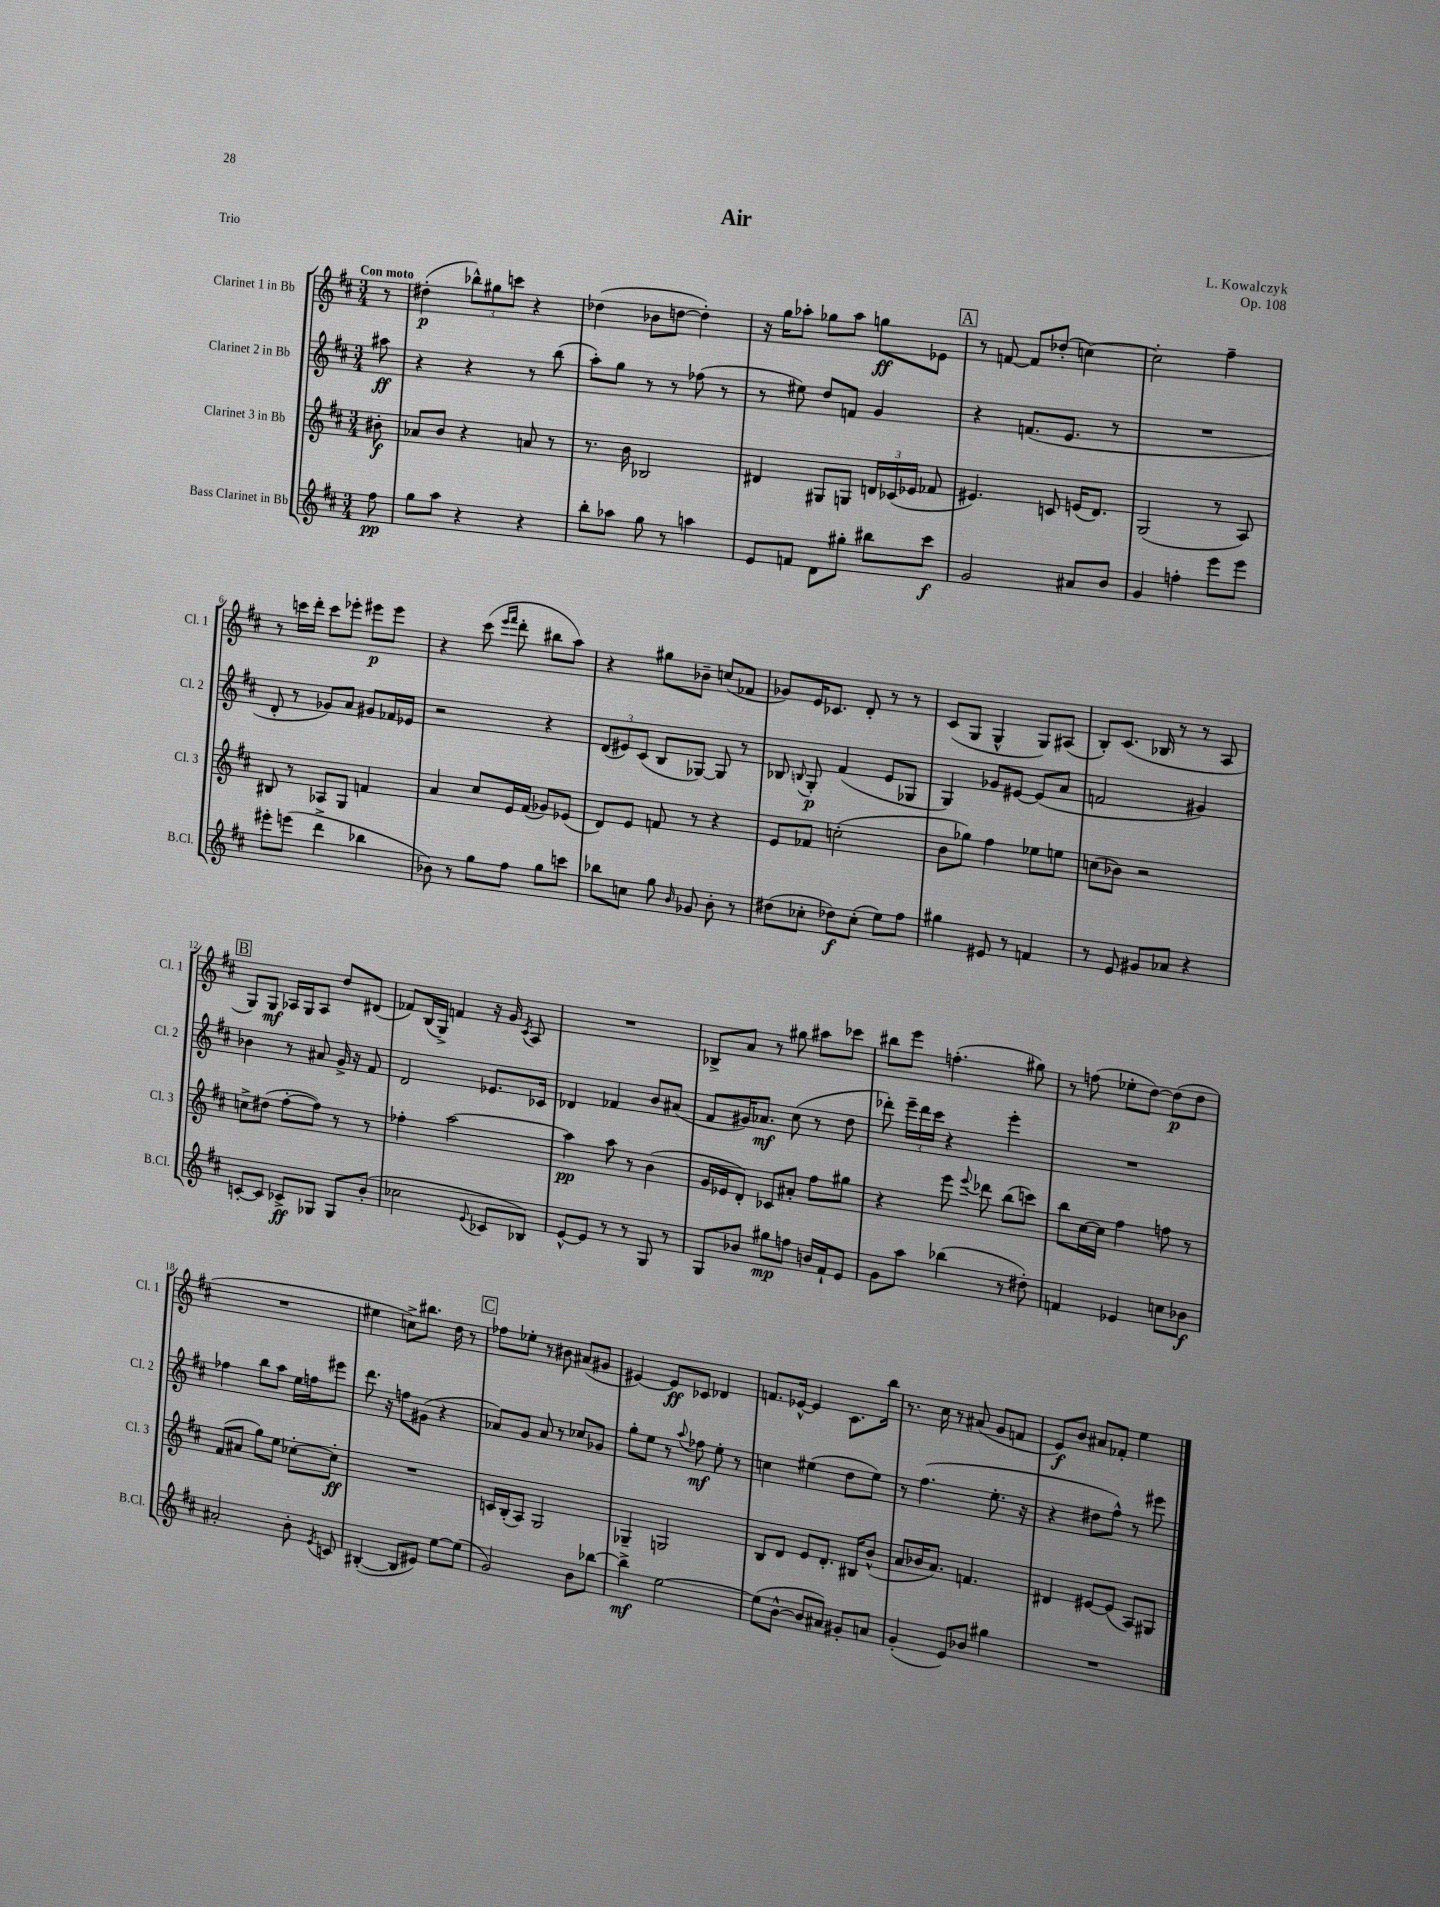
\header { title = "Air" composer = "L. Kowalczyk" opus = "Op. 108" piece = "Trio" }
<<
\new StaffGroup <<
\new Staff = "s0" \with { instrumentName = "Clarinet 1 in Bb" shortInstrumentName = "Cl. 1" } {
    \clef treble \key d \major \numericTimeSignature \time 3/4 \partial 8 \tempo "Con moto"
    \autoBeamOff r8 |
    dis''4-.\p( \tuplet 3/2 { bes''8[-^) gis''8 c'''8] } r4 |
    des''4( bes'8[ d''8]~ d''4-.) |
    r16 g''16[ aes''8]-. ges''8[ aes''8] g''8[\ff ees'8] |
    \mark \markup { \box "A" } r8 f'8~ f'8[ des''8]-.( c''4~) |
    c''2-. fis''4-- |
    r8 c'''16[ d'''16]-. c'''8[ ees'''8]-. eis'''8[\p eis'''8] |
    r4 cis'''8( \grace { e'''16[ fis'''16] } d'''8-. bis''8[ a''8]) |
    r4 gis''8[ bes'8]-- c''8[( fes'8] |
    ges'8[) e'16 ces'8.] d'8-. r8 r8 |
    cis'8[( g8] g4-^ g8[) ais8]( |
    b8[-.) cis'8.]( bes16 r8 r8 a8 |
    \mark \markup { \box "B" } g8[) g8]\mf aes16[ g16 aes8] d''8[ dis'8]( |
    fes'8[) b16( g16]->) f'4 r16 g'16 \acciaccatura { cis'8 } a8 |
    R2. |
    bes8[-> a'8] r8 gis''8 ais''8[ ces'''8] |
    bis''8[ e'''8] f''4.-.( gis''8) |
    r8 f''8( ees''8[-. d''8]~) d''8[\p( d''8] |
    R2. |
    eis''4 c''8[->) bis''8.] d''16 r8 |
    \mark \markup { \box "C" } fes''8[ ees''8]-. r8 bis'8 ais'8[( gis'8] |
    eis'4~) eis'8[\ff ces'8] des'4 |
    f'8.[ ees'16]~-^ ees'4 cis'8.[ b''16] |
    r8. cis''16 r8 ais'8( g'8[ f'8] |
    e'8[\f) b'8] ais'8[ fes'8]-. e''4 \bar "|." |
}
\new Staff = "s1" \with { instrumentName = "Clarinet 2 in Bb" shortInstrumentName = "Cl. 2" } {
    \clef treble \key d \major \numericTimeSignature \time 3/4 \partial 8
    \autoBeamOff ais''8\ff |
    r4 r4 r8 b''8( |
    a''8[-.) g''8] r8 r8 fes''8( r8 |
    r8 eis''8) d''8[ f'8] g'4 |
    \mark \markup { \box "A" } r4 f'8.[( e'8.] r8 |
    R2. |
    d'8-. r8 ges'8[) a'8] gis'8[ fes'16 ees'16] |
    r2 r4 |
    \tuplet 3/2 { d'8[( eis'8) cis'8]( } b8[ ges8]~) ges8 r8 |
    bes8 \appoggiatura { b8 } g8-.\p fis'4( e'8[ ges8] |
    g4) ges'8[ eis'8]~ eis'8[( a'8] |
    f'2 gis'4) |
    \mark \markup { \box "B" } bes'4 r8 ais'8 g'16-> r16 fis'8 |
    d'2 ees'8.[ ces'16] |
    des'4 fes'4 b'8[ ais'8]( |
    fis'8[ gis'16) aes'8.]\mf cis''8( r8 d''8 |
    des'''8-.) \tuplet 3/2 { e'''16[-- des'''16 cis'''16] } r4 e'''4-. |
    R2. |
    fes''4 b''8[ a''8] e''16[ f''16 eis'''8] |
    d'''8. r16 f''8[ gis'8]( r4 |
    \mark \markup { \box "C" } aes'8[) g'8] aes'8 r8 ces''8[ ges'8] |
    g''8[-. e''8] r8 \appoggiatura { a''8 } fes''8\mf e''8-. r8 |
    c''4 eis''4( d''8[ eis''8]) |
    r8 fis''4.( e''8.-. r16 |
    r4 dis''8[ fis''8]-^) r8 eis'''8 \bar "|." |
}
\new Staff = "s2" \with { instrumentName = "Clarinet 3 in Bb" shortInstrumentName = "Cl. 3" } {
    \clef treble \key d \major \numericTimeSignature \time 3/4 \partial 8
    \autoBeamOff bis'8-.\f |
    aes'8[ b'8] r4 a'8 r8 |
    r8. b'16 bes2 |
    dis'4 gis8[ g8] \tuplet 3/2 { d'16[ ces'16( ees'16] } fes'8 |
    \mark \markup { \box "A" } eis'4.) c'8 e'16[( d'8.]) |
    g2( r8 a8) |
    bis8 r8 aes8[ g8] f'4 |
    a'4 cis''8[ e'16 fis'16]( ges'8[) ees'8]( |
    d'8[) e'8] f'8 r8 r4 |
    e'8[ fes'8] c''2-.( |
    b'8[ ges''8]) fis''4 ees''8[ e''8] |
    c''8[( bes'8]) r2 |
    \mark \markup { \box "B" } c''8[-> dis''8]( fis''8[~-. fis''8]) r8 r8 |
    fes''4-. a''2~ |
    a''4\pp a''8 r8 b'4( |
    g'16[ ees'16 d'8]-.) ces'8[ ais'8]-. fis''8[ gis''8] |
    r4 e'''8 \appoggiatura { e'''8 } des'''8 b''8[( c'''8]) |
    b''8[ cis''16~ cis''16] fis''4 f''8 r8 |
    fis'8[( ais'8] g''8[) e''8] ces''8[~-. ces''8]-.\ff |
    R2. |
    \mark \markup { \box "C" } c'16[ b16-.( a8]) g2 |
    ges4-- g2 |
    b8[ d'8] e'8[ d'8.]-. bis16[ b'8]-^( |
    a'8[ bes'16 a'8.]) f'4. |
    dis'4 eis'8[~ eis'8]( a8[) gis8] \bar "|." |
}
\new Staff = "s3" \with { instrumentName = "Bass Clarinet in Bb" shortInstrumentName = "B.Cl." } {
    \clef treble \key d \major \numericTimeSignature \time 3/4 \partial 8
    \autoBeamOff fis''8\pp |
    g''8[ a''8] r4 r4 |
    b''8[-. aes''8] g''8 r8 a''4 |
    e'8[ f'8] d'8[ gis''8]-. bis''8[ cis'''8]\f |
    \mark \markup { \box "A" } g'2 ais'8[ b'8] |
    g'4 f''4-. e'''8[ e'''8] |
    eis'''8[-. e'''8]( d'''4-> bes''4 |
    bes'8) r8 g''8[ fis''8] g''8[ c'''8] |
    bes''8[ c''8] g''8 \grace { b'16 } ges'8 b'8-. r8 |
    dis''8[( ces''8]-. des''8[\f) ces''8]-.( e''8[) fis''8] |
    gis''4 eis'8 r8 f'4 |
    r8 e'8 gis'8[ aes'8] r4 |
    \mark \markup { \box "B" } c'8[~-. c'8] ces'8[->\ff ges8] ges8[ b'8]-.( |
    ces''2 \appoggiatura { e'8 } ces'8[ bes8]) |
    e'8[~-^ e'8] r8 r8 g8 r8 |
    g8[ bes'8] gis''8[\mp f''8] b'16[ fis'16-! e'8] |
    g'8[ a''8] bes''4( r8 dis''8-.) |
    f'4 ees'4 c''8[ bes'8]\f |
    ais'2-. b'8-. \acciaccatura { e'8 } c'8 |
    bis4~-.( bis8[ eis'8]) e''8[~ e''8]( |
    \mark \markup { \box "C" } g'2) b'8[ bes''8]~ |
    bes''4->\mf e''2~ |
    e''8[( b'8]~-^ b'8[ ais'8]) gis'8[-. a'8] |
    g'4-.( e'8[) bes'8] gis''4 |
    R2. \bar "|." |
}
>>
>>
